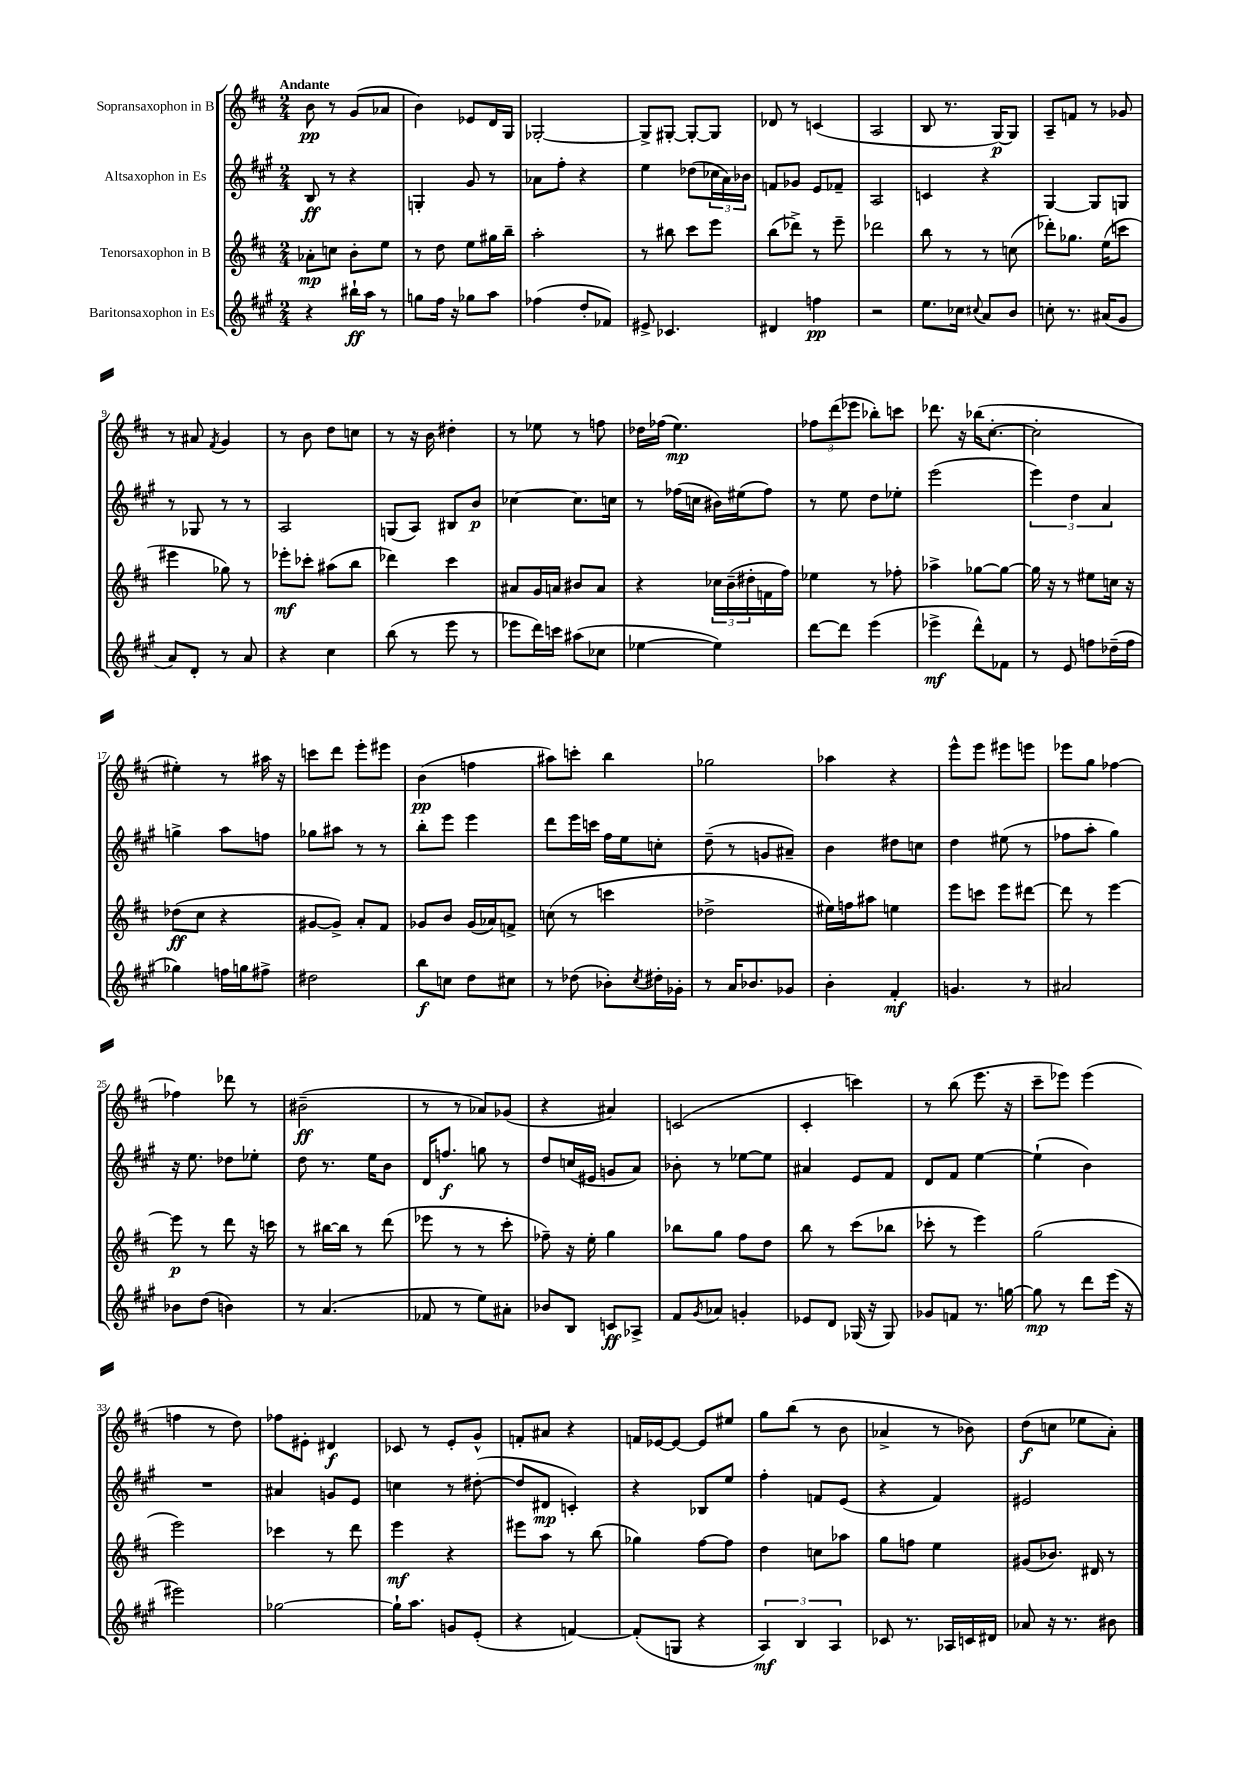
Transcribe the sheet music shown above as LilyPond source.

<<
\new StaffGroup <<
\new Staff = "s0" \with { instrumentName = "Sopransaxophon in B" } {
    \clef treble \key d \major \numericTimeSignature \time 2/4 \tempo "Andante"
    b'8\pp r8 g'8( aes'8 |
    b'4) ees'8 d'16 g16 |
    ges2~-. |
    ges8-> gis8~-. gis8~-. gis8 |
    des'8 r8 c'4( |
    a2 |
    b8 r8. g16~\p) g8 |
    a8-- f'8 r8 ges'8 |
    r8 ais'8 \acciaccatura { fis'8 } g'4 |
    r8 b'8 d''8 c''8 |
    r8 r16 b'16 dis''4-. |
    r8 ees''8 r8 f''8 |
    des''16 fes''16( e''4.\mp) |
    \tuplet 3/2 { fes''8 d'''8( ees'''8 } bes''8-.) c'''8 |
    des'''8. r16 bes''16( cis''8.~-. |
    cis''2-. |
    eis''4-.) r8 ais''16 r16 |
    c'''8 d'''8 e'''8-. eis'''8 |
    b'4\pp( f''4 |
    ais''8) c'''8-. b''4 |
    ges''2 |
    aes''4 r4 |
    e'''8-^ e'''8 eis'''8 e'''8 |
    ees'''8 g''8 fes''4~ |
    fes''4 des'''8 r8 |
    bis'2--\ff( |
    r8 r8 aes'8) ges'8( |
    r4 ais'4) |
    c'2( |
    cis'4-. c'''4) |
    r8 b''8( e'''8. r16 |
    cis'''8-- ees'''8) ees'''4( |
    f''4 r8 d''8) |
    fes''8 eis'8-. dis'4\f |
    ces'8 r8 e'8-. g'8-^ |
    f'8-. ais'8 r4 |
    f'16 ees'16~ ees'8~ ees'8 eis''8 |
    g''8 b''8( r8 b'8 |
    aes'4-> r8 bes'8) |
    d''8\f( c''8 ees''8 a'8-.) \bar "|." |
}
\new Staff = "s1" \with { instrumentName = "Altsaxophon in Es" } {
    \clef treble \key a \major \numericTimeSignature \time 2/4
    b8\ff r8 r4 |
    g4-. gis'8 r8 |
    aes'8 fis''8-. r4 |
    e''4 des''8( \tuplet 3/2 { ces''16 a'16) bes'16 } |
    f'8 ges'8 e'8 fes'8-- |
    a2 |
    c'4 r4 |
    gis4~ gis8 g8 |
    r8 ges8 r8 r8 |
    a2 |
    g8( a8) bis8 b'8\p |
    ces''4~ ces''8. c''16 |
    r8 fes''16( c''16 bis'16) eis''16( fes''8) |
    r8 e''8 d''8 ees''8-. |
    e'''2( |
    \tuplet 3/2 { e'''4) d''4 a'4 } |
    g''4-> a''8 f''8 |
    ges''8 ais''8 r8 r8 |
    b''8-. e'''8 e'''4 |
    d'''8 e'''16 c'''16 fis''16 e''16 c''8-. |
    d''8--( r8 g'8 ais'8--) |
    b'4 dis''8 c''8 |
    d''4 eis''8( r8 |
    fes''8 a''8-. gis''4) |
    r16 e''8. des''8 ees''8-. |
    d''8 r8. e''16 b'8 |
    d'16 f''8.\f g''8 r8 |
    d''8 c''16( eis'16 g'8 a'8) |
    bes'8-. r8 ees''8~ ees''8 |
    ais'4 e'8 fis'8 |
    d'8 fis'8 e''4~ |
    e''4-!( b'4) |
    R2 |
    ais'4 g'8 e'8 |
    c''4 r8 dis''8~-.( |
    dis''8 dis'8\mp c'4-.) |
    r4 bes8 e''8 |
    fis''4-. f'8 e'8( |
    r4 fis'4) |
    eis'2 \bar "|." |
}
\new Staff = "s2" \with { instrumentName = "Tenorsaxophon in B" } {
    \clef treble \key d \major \numericTimeSignature \time 2/4
    aes'8-.\mp c''8 b'8-. e''8 |
    r8 d''8 e''8 gis''16 b''16-- |
    a''2-. |
    r8 bis''8 cis'''8 e'''8 |
    b''8( des'''8->) r8 e'''8-- |
    des'''2 |
    b''8 r8 r8 c''8( |
    des'''8-.) ges''8. e''16( c'''8 |
    eis'''4 ges''8) r8 |
    ees'''8-.\mf ces'''8-. ais''8( b''8 |
    des'''4) cis'''4 |
    ais'8 g'16 a'16 bis'8 a'8 |
    r4 \tuplet 3/2 { ces''16 b'16--( dis''16-. } f'16 fis''16) |
    ees''4 r8 fes''8-. |
    aes''4-> ges''8~ ges''8~ |
    ges''16 r16 r8 eis''8 c''16 r16 |
    des''8\ff( cis''8 r4 |
    gis'8~ gis'8->) a'8-. fis'8 |
    ges'8 b'8 ges'16( aes'16) f'8-> |
    c''8( r8 c'''4 |
    des''2-> |
    eis''16) f''16 ais''8 e''4 |
    e'''8 c'''8 e'''8 dis'''8~ |
    dis'''8 r8 e'''4~ |
    e'''8\p r8 d'''8 r16 c'''16 |
    r8 bis''16~ bis''16 r8 d'''8( |
    ees'''8 r8 r8 cis'''8-. |
    fes''8--) r16 e''16-. g''4 |
    bes''8 g''8 fis''8 d''8 |
    b''8 r8 cis'''8( bes''8 |
    ces'''8-. r8 e'''4) |
    g''2( |
    e'''2) |
    ces'''4 r8 d'''8 |
    e'''4\mf r4 |
    eis'''8 a''8 r8 b''8( |
    ges''4) fis''8~ fis''8 |
    d''4 c''8 aes''8 |
    g''8 f''8 e''4 |
    gis'8( bes'8.) dis'16 r8 \bar "|." |
}
\new Staff = "s3" \with { instrumentName = "Baritonsaxophon in Es" } {
    \clef treble \key a \major \numericTimeSignature \time 2/4
    r4 bis''16-!\ff a''16 r8 |
    g''8 fis''16 r16 ges''8 a''8 |
    fes''4( d''8-. fes'8) |
    eis'8-> ces'4. |
    dis'4 f''4\pp |
    r2 |
    e''8. ces''16 \appoggiatura { cis''8 } a'8 b'8 |
    c''8-. r8. ais'16( gis'8 |
    a'8) d'8-. r8 a'8 |
    r4 cis''4 |
    b''8( r8 e'''8 r8 |
    ees'''8 d'''16) c'''16 ais''8( ces''8 |
    ees''4~ ees''4) |
    d'''8~ d'''8 e'''4( |
    ees'''4->\mf d'''8-^) fes'8 |
    r8 e'8 f''8 des''16--( f''16 |
    ges''4) f''16 g''16 fis''8-> |
    dis''2 |
    b''8\f c''8 d''8 cis''8 |
    r8 des''8( bes'8-.) \acciaccatura { cis''8 } dis''16-. ges'16-. |
    r8 a'16 bes'8. ges'8 |
    b'4-. fis'4-.\mf |
    g'4. r8 |
    ais'2 |
    bes'8 d''8( b'4) |
    r8 a'4.( |
    fes'8 r8 e''8) ais'8-. |
    bes'8 b8 c'8\ff aes8-> |
    fis'8 \acciaccatura { gis'8 } aes'8 g'4-. |
    ees'8 d'8 ges16( r16 ges8) |
    ges'8 f'8 r8. g''16~ |
    g''8\mp r8 d'''8 e'''16( r16 |
    eis'''2) |
    ges''2~ |
    ges''16-! a''8. g'8 e'8-.( |
    r4 f'4~) |
    f'8-.( g8 r4 |
    \tuplet 3/2 { a4\mf) b4 a4 } |
    ces'8 r8. aes16 c'16 dis'16 |
    aes'8 r16 r8. bis'8 \bar "|." |
}
>>
>>
